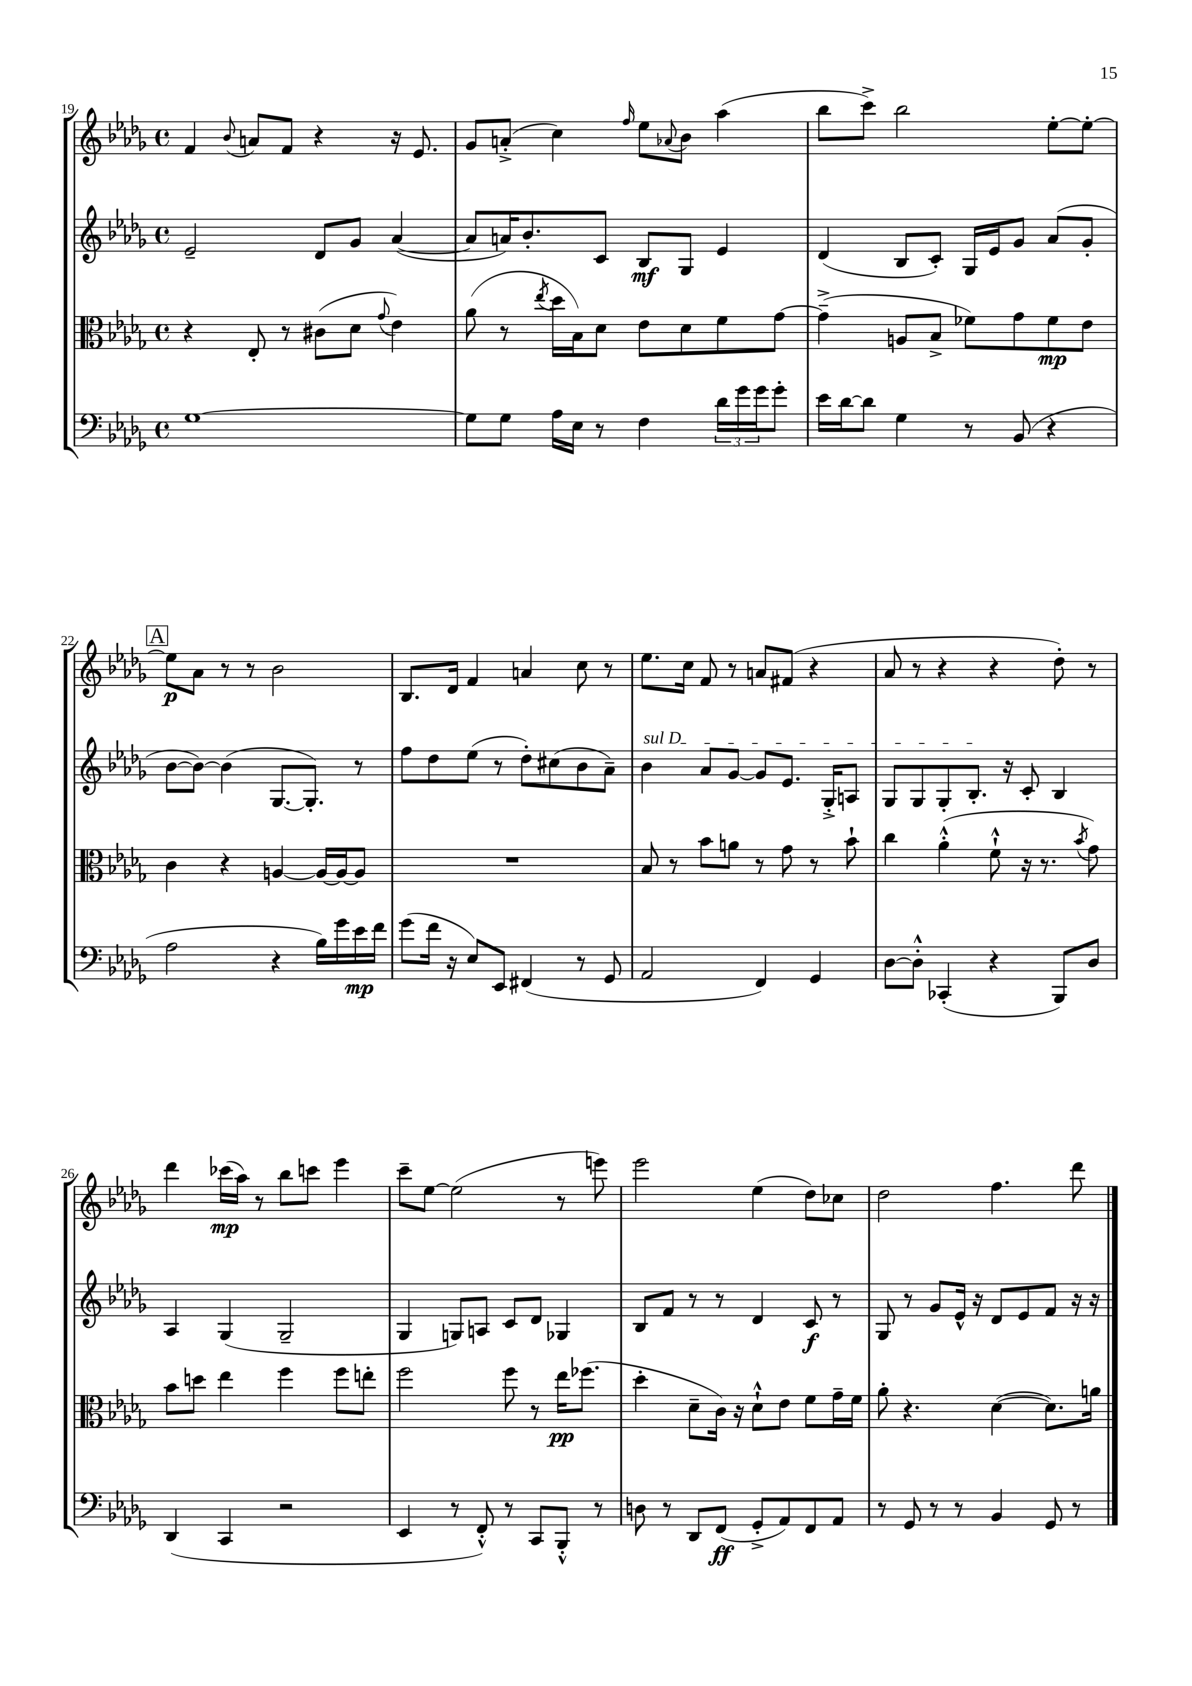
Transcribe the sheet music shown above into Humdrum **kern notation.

**kern	**kern	**kern	**kern
*staff4	*staff3	*staff2	*staff1
*clefF4	*clefC3	*clefG2	*clefG2
*k[b-e-a-d-g-]	*k[b-e-a-d-g-]	*k[b-e-a-d-g-]	*k[b-e-a-d-g-]
*M4/4	*M4/4	*M4/4	*M4/4
*met(c)	*met(c)	*met(c)	*met(c)
[1G-	4r	2e-~/	4f/
.	.	.	8qqb-/
.	8E-'/	.	8a/L
.	8r	.	8f/J
.	(8c#\L	8d-/L	4r
.	8d-\J	8g-/J	.
.	8qqg-/	.	.
.	4e-\)	([4a-/	16r
.	.	.	8.e-/
=	=	=	=
8G-\]L	(8a-\	8a-/]L	8g-/L
8G-\J	8r	16a/K)	(8a'^/J
.	.	8.b-'/	.
.	8qee-/	.	.
16A-\LL	16dd-\LL	.	4cc\)
16E-\JJ	16B-\J)	.	.
8r	8d-\J	8c/J	.
.	.	.	16qqff/
4F\	8e-\L	8B-/L	8ee-\L
.	.	.	8qqa-/
.	8d-\	8G-/J	8b-\J
24d-\LL	8f\	4e-/	(4aa-\
24g-\	.	.	.
24g-\J	.	.	.
8g-'\J	[8g-\J	.	.
=	=	=	=
16e-\LL	(4g-~^\]	(4d-/	8bb-\L
[16d-\J	.	.	.
8d-\]J	.	.	8ccc^\J)
4G-\	8A/L	8B-/L	2bb-\
.	8B-^/J	8c'/J)	.
8r	8f-\L)	16G-/LL	.
.	.	16e-/J	.
(8BB-/	8g-\	8g-/J	.
4r	8f-\	(8a-/L	[8ee-'\L
.	8e-\J	8g-'/J	8ee-'\_J
=	=	=	=
2A-\	4c\	[8b-\L	8ee-\]L
.	.	8b-\_J)	8a-\J
.	4r	(4b-\]	8r
.	.	.	8r
4r	[4A/	[8.G-/L	2b-\
.	.	8.G-'/]J)	.
16B-\LL)	16A/_LL	.	.
16g-\	16A/_J	.	.
16e-\	8A/]J	8r	.
16f\JJ	.	.	.
=	=	=	=
(8g-\L	1r	8ff\L	8.B-/L
16f\Jk	.	8dd-\	.
16r	.	.	16d-/Jk
8E-/L)	.	(8ee-\J	4f/
8EE-/J	.	8r	.
(4FF#/	.	8dd-'\L)	4a/
.	.	(8cc#\	.
8r	.	8b-\	8cc\
8GG-/	.	8a-~\J)	8r
=	=	=	=
2AA-/	8B-/	4b-\	8.ee-\L
.	8r	.	.
.	.	.	16cc\Jk
.	8b-\L	8a-/L	8f/
.	8a\J	[8g-/J	8r
4FF/)	8r	8g-/]L	8a/L
.	8g-\	8.e-/J	(8f#/J
4GG-/	8r	.	4r
.	.	16G-'^/LK	.
.	8b-`\	8A/J	.
=	=	=	=
[8D-\L	4cc\	8G-/L	8a-/
8D-'^^\]J	.	8G-/	8r
(4CC-'/	(4a-'^^\	8G-'/	4r
.	.	8.B-'/J	.
4r	8f`^^\	.	4r
.	.	16r	.
.	16r	8c'/	.
.	8.r	.	.
8BBB-/L)	.	4B-/	8dd-'\)
.	8qb-/	.	.
8D-/J	8g-\)	.	8r
=	=	=	=
(4DD-/	8b-\L	4A-/	4ddd-\
.	8dd\J	.	.
4CC/	4ee-\	(4G-/	(16ccc-\LL
.	.	.	16aa-\JJ)
.	.	.	8r
2r	4ff\	2G-~/	8bb-\L
.	.	.	8ccc\J
.	8ff\L	.	4eee-\
.	8ee'\J	.	.
=	=	=	=
4EE-/	2ff\	4G-/	8ccc~\L
.	.	.	[8ee-\J
8r	.	8G/L)	(2ee-\]
8FF'^^/)	.	8A/J	.
8r	8ff\	8c/L	.
8CC/L	8r	8d-/J	.
8BBB-'^^/J	16ee-\LK	4G-/	8r
.	(8.ff-\J	.	.
8r	.	.	8eee\)
=	=	=	=
8D\	4dd-'\	8B-/L	2eee-\
8r	.	8f/J	.
8DD-/L	8d-~\L	8r	.
(8FF/J	16c\Jk)	8r	.
.	16r	.	.
8GG-'^/L	8d-`^^\L	4d-/	(4ee-\
8AA-/)	8e-\J	.	.
8FF/	8f\L	8c/	8dd-\L)
8AA-/J	16g-~\L	8r	8cc-\J
.	16f\JJ	.	.
=	=	=	=
8r	8a-'\	8G-/	2dd-\
8GG-/	4.r	8r	.
8r	.	8g-/L	.
8r	.	16e-^^/Jk	.
.	.	16r	.
4BB-/	([4d-\	8d-/L	4.ff\
.	.	8e-/	.
8GG-/	8.d-\]L)	8f/J	.
8r	.	16r	8ddd-\
.	16a\Jk	16r	.
==	==	==	==
*-	*-	*-	*-
